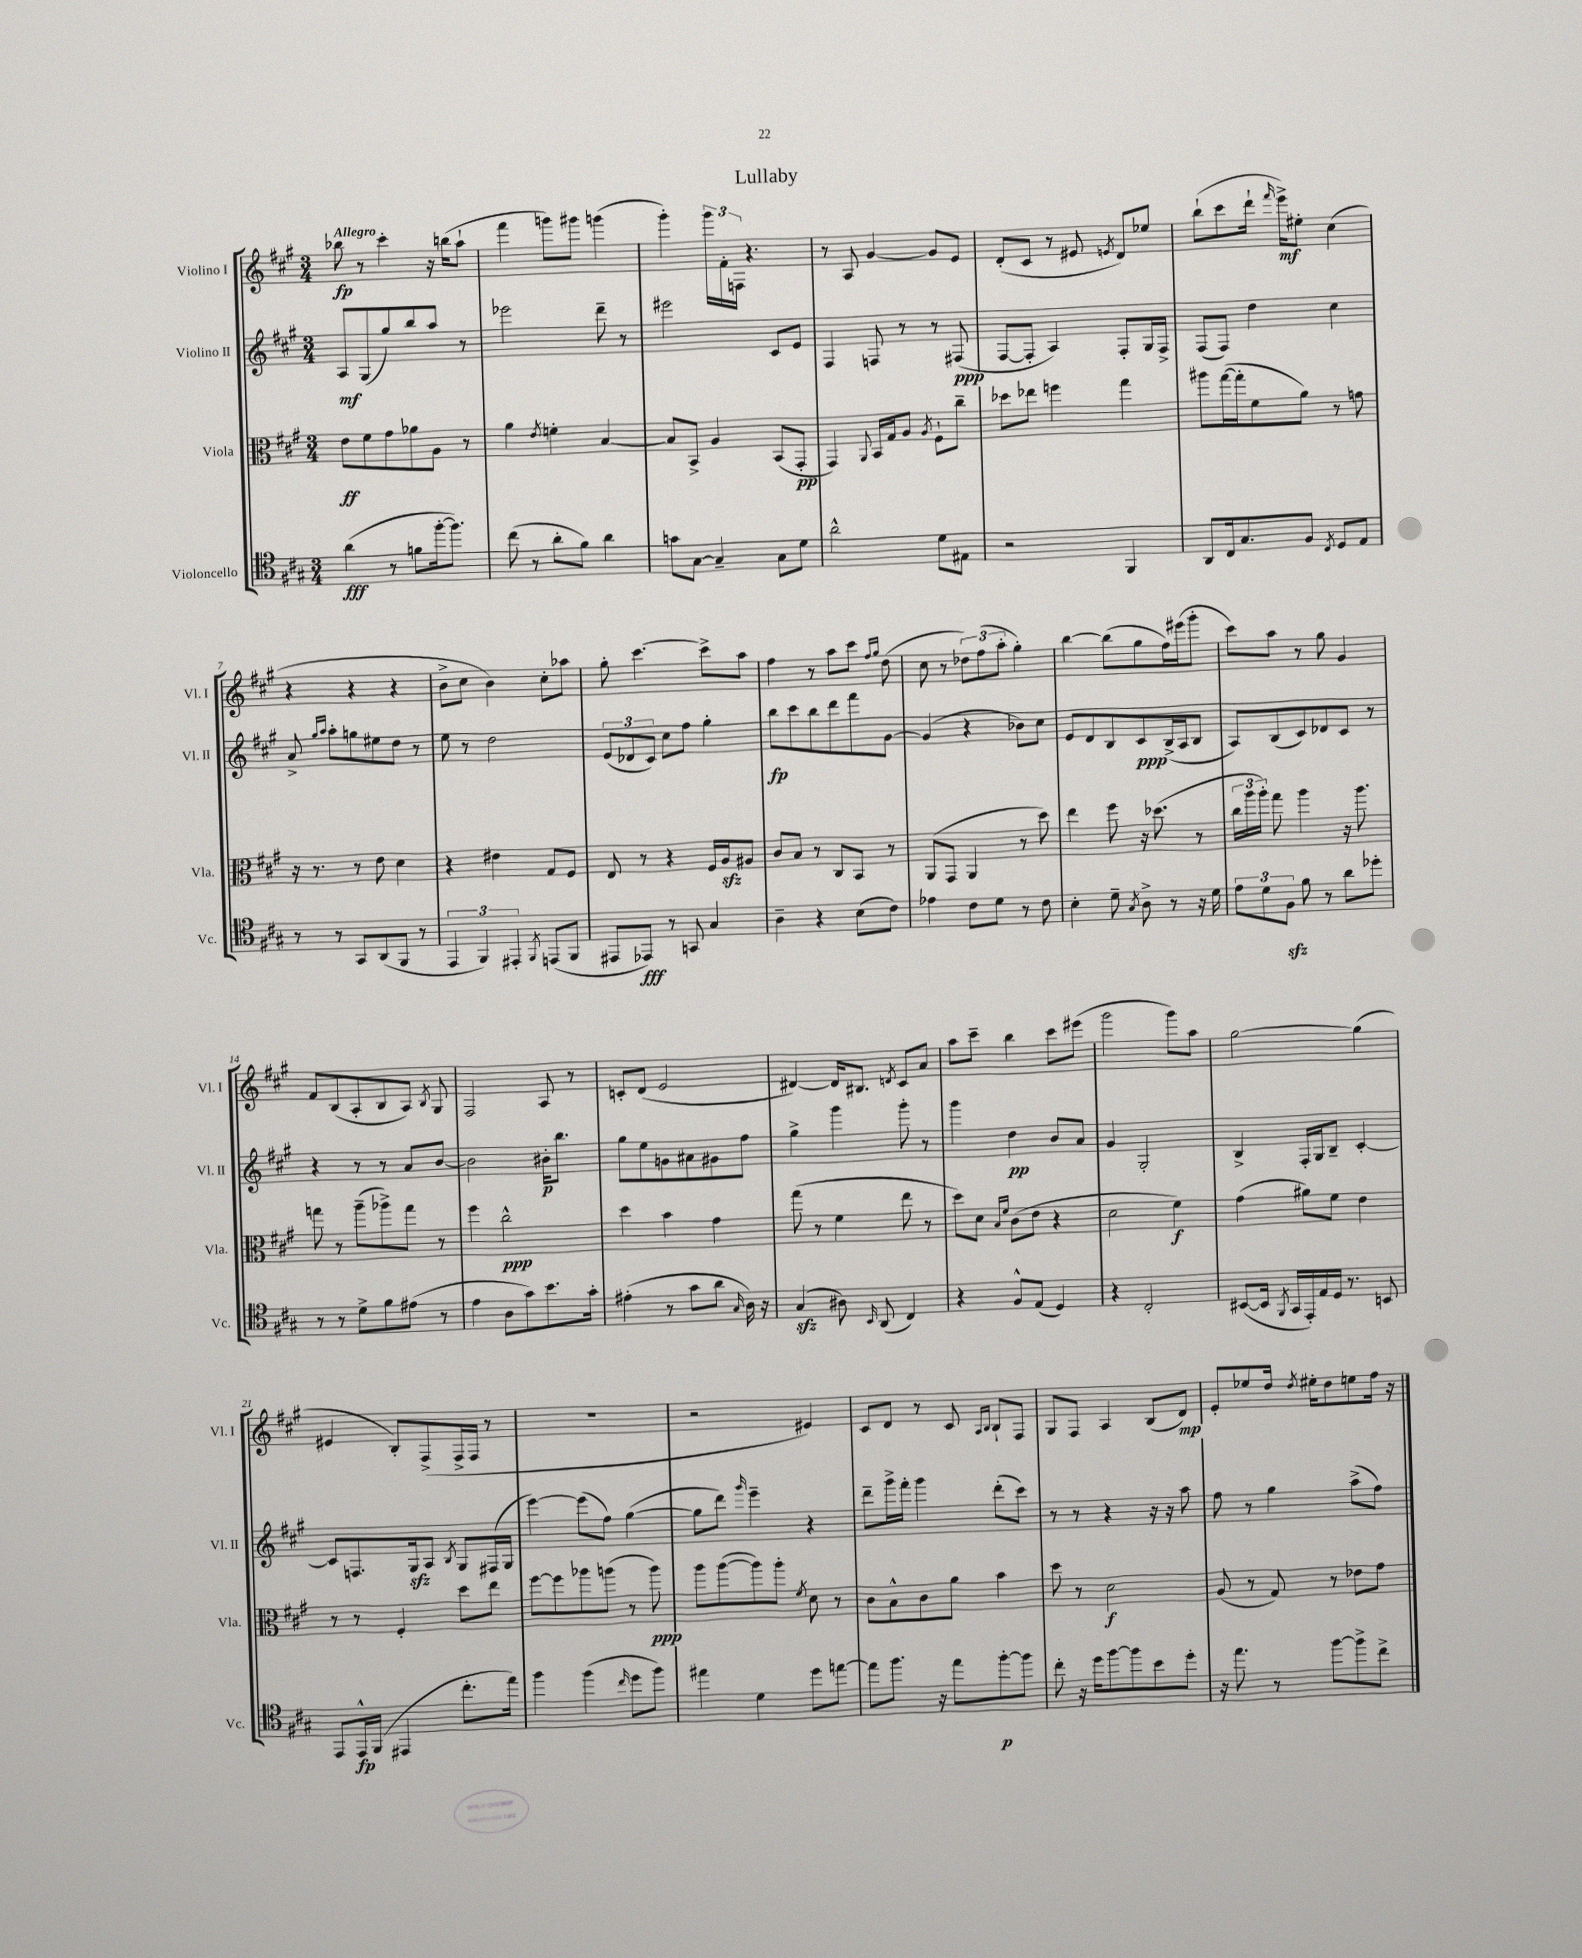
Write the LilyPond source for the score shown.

\header { title = "Lullaby" }
<<
\new StaffGroup <<
\new Staff = "s0" \with { instrumentName = "Violino I" shortInstrumentName = "Vl. I" } {
    \clef treble \key a \major \numericTimeSignature \time 3/4 \tempo "Allegro"
    \autoBeamOff bes''8\fp r8 cis'''4-. r16 b''16[( a''8]-! |
    fis'''4 g'''8[) gis'''8] g'''4( |
    gis'''4-.) \tuplet 3/2 { gis'''16[ fis'16-. f16] } r4. |
    r8 a8 gis'4~ gis'8[ e'8] |
    d'8[-.( cis'8] r8 eis'8 \acciaccatura { e'8 } d'8[) ees''8] |
    b''8[-!( cis'''8 d'''16]-! \grace { fis'''16 } e'''16[->\mf) eis''8]-. cis''4( |
    r4 r4 r4 |
    b'8[-> cis''8] b'4) cis''8[-. aes''8] |
    gis''8-. cis'''4.~ cis'''8[-> a''8] |
    fis''4 r8 a''8[ cis'''8] \grace { fis''16[ gis''16] } d''8( |
    cis''8 r8 \tuplet 3/2 { des''8[) fis''8( a''8]-. } gis''4-.) |
    b''4~ b''8[( gis''8 fis''16) eis'''16( gis'''8]-. |
    cis'''8[) a''8] r8 gis''8 gis'4 |
    fis'8[ b8( a8-. b8 a8]) \acciaccatura { b8 } gis8 |
    fis2 a8 r8 |
    c'8[-. d'8]( e'2 |
    dis'4~) dis'16[ bis8.] \acciaccatura { d'8 } cis'8[ a'8] |
    a''8[ cis'''8]-- b''4 cis'''8[ eis'''8]( |
    gis'''2 gis'''8[) a''8] |
    gis''2~ gis''4( |
    eis'4 b8[-.) fis8->( fis16-> fis16] r8 |
    R2. |
    r2 eis'4) |
    cis'8[ d'8] r8 cis'8 \grace { a16[ b16] } b8[-! fis8] |
    gis8[ fis8] a4 b8[( d'8]\mp) |
    e'8[-. ees''8 d''16] \acciaccatura { d''8 } eis''16[-. d''8 e''8 fis''16] r16 \bar "|." |
}
\new Staff = "s1" \with { instrumentName = "Violino II" shortInstrumentName = "Vl. II" } {
    \clef treble \key a \major \numericTimeSignature \time 3/4
    \autoBeamOff a8[\mf gis8( gis''8) b''8 a''8] r8 |
    ees'''2 d'''8-- r8 |
    eis'''2 cis'8[ e'8] |
    fis4 f8 r8 r8 fis8\ppp( |
    fis8[~ fis8]-. a4) fis8[-. gis16 fis16]-> |
    fis8[( fis8]) d''4 cis''4 |
    a'8-> \grace { gis''16[ a''16] } a''8[-. g''8 eis''8 d''8] r8 |
    e''8 r8 d''2 |
    \tuplet 3/2 { e'8[( des'8 cis'8]) } cis''8[ fis''8] gis''4-. |
    b''8[\fp cis'''8 b''8 d'''8 fis'''8 gis'8]~ |
    gis'4( r4 bes'8[) cis''8] |
    e'8[ d'8 b8 cis'8\ppp b16->( a16 b8] |
    a8[) b8( cis'8) des'8 cis'8] r8 |
    r4 r8 r8 a'8[ b'8]~ |
    b'2 bis'16[-.\p b''8.] |
    gis''8[ e''8 g'8 ais'8 gis'8 fis''8] |
    gis''4-> gis'''4 gis'''8-. r8 |
    gis'''4 d''4\pp b'8[ a'8] |
    gis'4 gis2-. |
    b4-> fis16[-. gis16 b8]-- cis'4~-. |
    cis'8[ f8. gis16\sfz a8] \acciaccatura { b8 } gis8[ fis16( gis16] |
    e'''4~) e'''8[( fis''8]) gis''4~( |
    gis''8[ d'''8]) \grace { gis'''16 } e'''4-- r4 |
    d'''8[-- gis'''16-> fis'''16]-. gis'''4 d'''8[-.( cis'''8]) |
    r8 r8 r4 r16 r16 a''8 |
    fis''8 r8 gis''4 a''8[->( fis''8]) \bar "|." |
}
\new Staff = "s2" \with { instrumentName = "Viola" shortInstrumentName = "Vla." } {
    \clef alto \key a \major \numericTimeSignature \time 3/4
    \autoBeamOff e'8[\ff fis'8 gis'8 aes'8 a8] r8 |
    a'4 \acciaccatura { e'8 } f'4-. b4~ |
    b8[ b,8]-> a4 b,8[( gis,8]-.\pp |
    gis,4) \appoggiatura { a,8 } b,16[ gis16 a8] \acciaccatura { a8 } fis8[-! cis''8]-- |
    des''8[ ees''8] f''4 gis''4 |
    ais''8[ gis''16~( gis''16-. fis'8 a'8]) r8 g'8 |
    r16 r8. r8 e'8 d'4 |
    r4 eis'4 gis8[ fis8] |
    e8 r8 r4 fis16[ a16\sfz ais8] |
    cis'8[ b8] r8 cis8[ b,8] r8 |
    a,8[( gis,8] a,4 r8 d''8) |
    e''4 fis''8 r16 des''8.( r8 |
    \tuplet 3/2 { cis''16[ a''16 a''16]-.) } gis''8 a''4 r16 a''8. |
    g''8 r8 a''8[--( aes''8->) g''8] r8 |
    fis''4 cis''2-^\ppp |
    d''4 b'4 gis'4 |
    gis''8( r8 fis'4 e''8 r8 |
    d''8[) d'8] \grace { b16[ fis'16] } cis'8[( e'8] r4 |
    d'2 fis'4\f) |
    gis'4( ais'8[) fis'8] e'4 |
    r8 r8 fis4-. d''8[ e''8] |
    fis''8[~ fis''8 aes''8 a''8]( r8 a''8\ppp) |
    a''8[ a''8~( a''8) a''8]-. \acciaccatura { fis'8 } d'8 r8 |
    cis'8[ b8-^ cis'8 a'8] b'4 |
    d''8 r8 d'2\f |
    a8( r8 gis8) r8 ees'8[ gis'8] \bar "|." |
}
\new Staff = "s3" \with { instrumentName = "Violoncello" shortInstrumentName = "Vc." } {
    \clef tenor \key a \major \numericTimeSignature \time 3/4
    \autoBeamOff a'4\fff( r8 f'8[ fis''16~-. fis''8.]) |
    cis''8( r8 a'8[-. fis'8]) a'4 |
    g'8[ gis8]~ gis4-- gis8[ d'8] |
    a'2-^ d'8[ eis8] |
    r2 fis,4 |
    a,8[ cis16 gis8. fis8] \acciaccatura { cis8 } d8[ e8] |
    r8 r8 gis,8[ a,8( fis,8] r8 |
    \tuplet 3/2 { e,4 fis,4) eis,4-. } \acciaccatura { fis,8 } e,8[( fis,8] |
    eis,8[ ees,8]\fff) r8 g,8 gis4 |
    a4-- r4 b8[( cis'8]) |
    ees'4 cis'8[ d'8] r8 cis'8 |
    b4-. d'8-- \acciaccatura { gis8 } a8-> r8 r16 d'16 |
    \tuplet 3/2 { e'8[ d'8 fis8]\sfz } fis'8 r8 a'8[ des''8]-. |
    r8 r8 d'8[-> fis'8 eis'8]( r8 |
    e'4 a8[ gis'8) b'8. gis'16]-. |
    eis'4-.( r8 gis'8[ a'8] \grace { gis16 } a16) r16 |
    gis4\sfz( ais8) \grace { b,16 } a,8( cis4) |
    r4 fis8[-^ e8]( d4) |
    r4 cis2-. |
    bis,8[~( bis,16] \acciaccatura { fis,8 } gis,16[ e,16-.) e16 d16] r8. b,8 |
    e,8[ e,16-^\fp fis,16]( eis,4 cis''8.[-. e''16]) |
    fis''4 fis''4( \grace { cis''16 } d''8[ fis''8]) |
    eis''4 d'4 d''8[ e''8]~ |
    e''8[ fis''8.] r16 e''8[ fis''8~-.\p fis''8] |
    cis''8-. r16 d''16[ fis''8~ fis''8 b'8 d''8]-. |
    r16 e''8. r8 fis''8[~ fis''8-> cis''8]-> \bar "|." |
}
>>
>>
